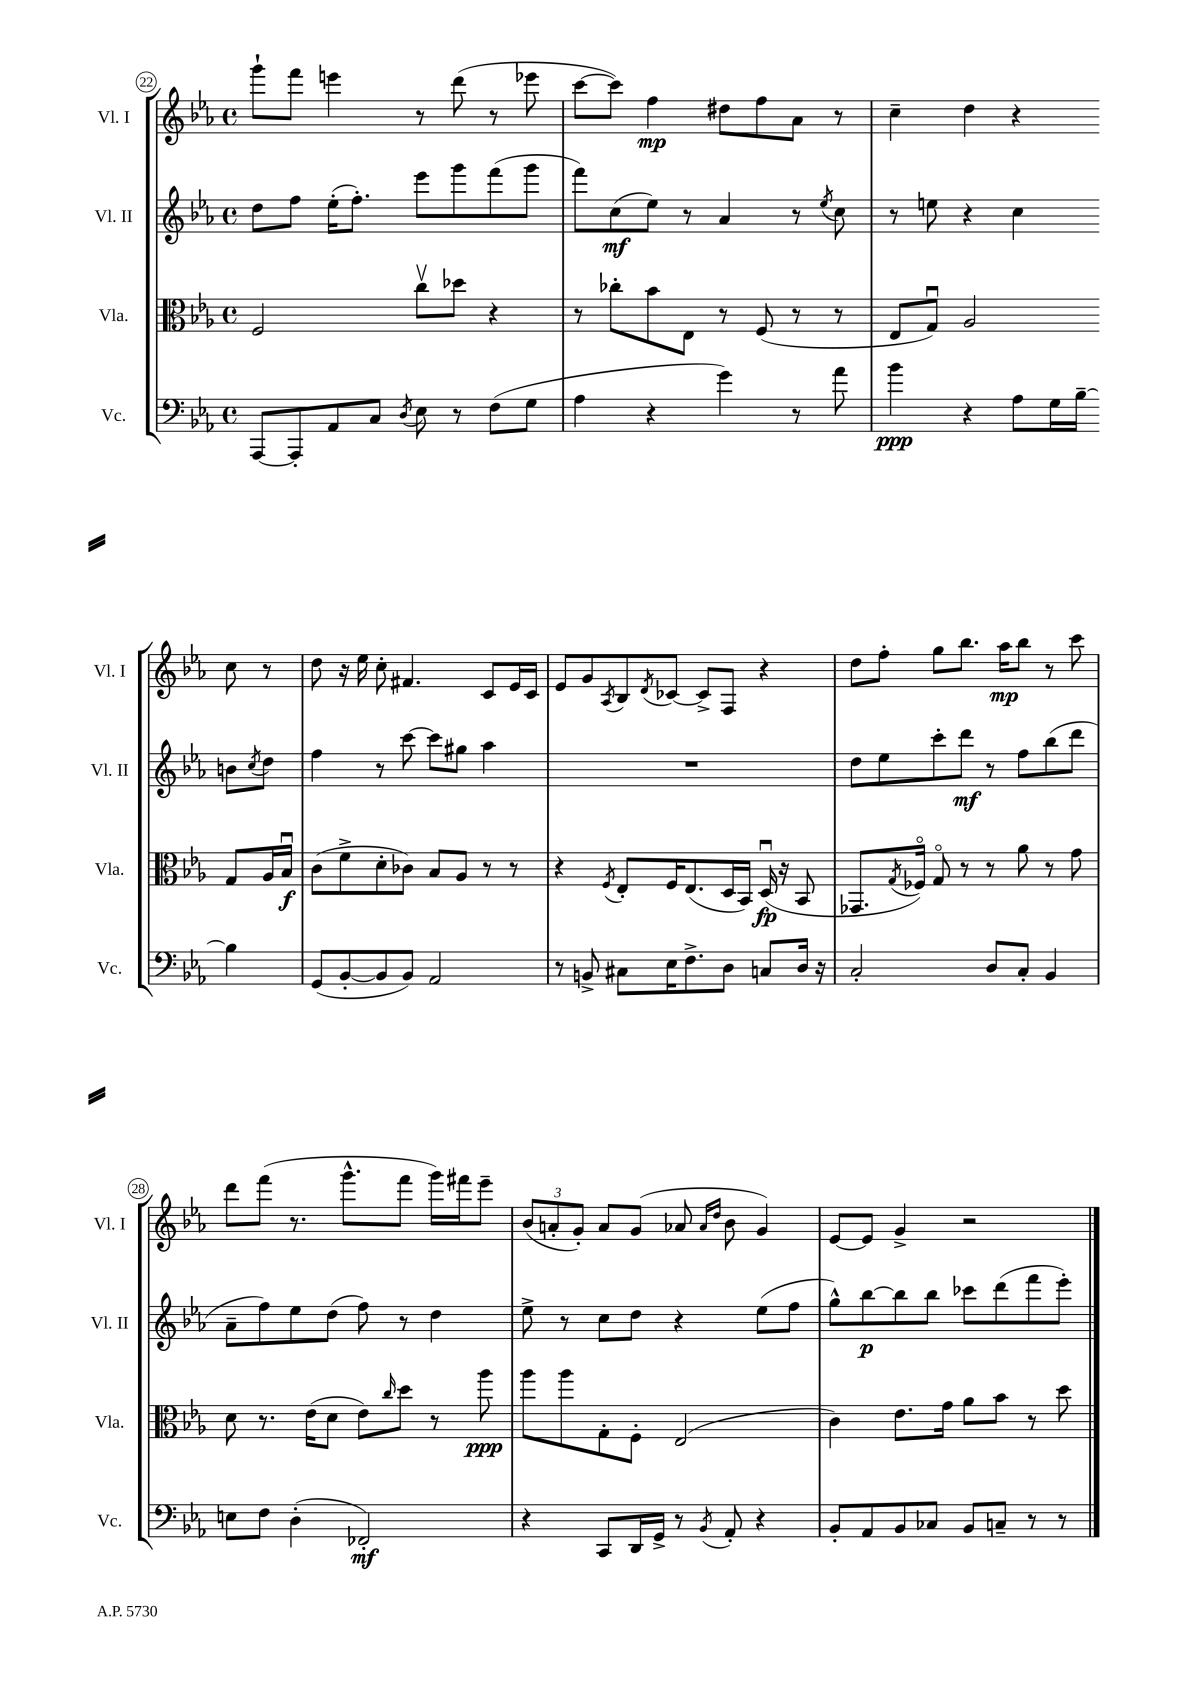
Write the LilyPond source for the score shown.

<<
\new StaffGroup <<
\new Staff = "s0" \with { instrumentName = "Vl. I" shortInstrumentName = "Vl. I" } {
    \clef treble \key ees \major \defaultTimeSignature \time 4/4
    g'''8-! f'''8 e'''4 r8 d'''8( r8 ees'''8 |
    c'''8~ c'''8) f''4\mp dis''8 f''8 aes'8 r8 |
    c''4-- d''4 r4 c''8 r8 |
    d''8 r16 ees''16 c''8-. fis'4. c'8 ees'16 c'16 |
    ees'8 g'8 \acciaccatura { aes8 } bes8 \acciaccatura { d'8 } ces'8~ ces'8-> f8 r4 |
    d''8 f''8-. g''8 bes''8. aes''16\mp bes''8 r8 c'''8 |
    d'''8 f'''8( r8. g'''8.-^ f'''8 g'''16) fis'''16 ees'''8-- |
    \tuplet 3/2 { bes'8( a'8-. g'8-.) } a'8 g'8( aes'8 \grace { aes'16 d''16 } bes'8 g'4) |
    ees'8~ ees'8 g'4-> r2 \bar "|." |
}
\new Staff = "s1" \with { instrumentName = "Vl. II" shortInstrumentName = "Vl. II" } {
    \clef treble \key ees \major \defaultTimeSignature \time 4/4
    d''8 f''8 ees''16-.( f''8.-.) ees'''8 g'''8 f'''8( g'''8 |
    f'''8) c''8\mf( ees''8) r8 aes'4 r8 \acciaccatura { ees''8 } c''8 |
    r8 e''8 r4 c''4 b'8 \acciaccatura { c''8 } d''8 |
    f''4 r8 c'''8~ c'''8 gis''8 aes''4 |
    R1 |
    d''8 ees''8 c'''8-. d'''8\mf r8 f''8 bes''8( d'''8 |
    aes'8-- f''8) ees''8 d''8( f''8) r8 d''4 |
    ees''8-> r8 c''8 d''8 r4 ees''8( f''8 |
    g''8-^) bes''8~\p bes''8 bes''8 ces'''8 d'''8( f'''8 ees'''8-.) \bar "|." |
}
\new Staff = "s2" \with { instrumentName = "Vla." shortInstrumentName = "Vla." } {
    \clef alto \key ees \major \defaultTimeSignature \time 4/4
    f2 c''8\upbow des''8 r4 |
    r8 ces''8-. bes'8 ees8 r8 f8( r8 r8 |
    ees8 g8\downbow) aes2 g8 aes16 bes16\downbow\f |
    c'8( f'8-> d'8-. ces'8) bes8 aes8 r8 r8 |
    r4 \acciaccatura { f8 } ees8-. f16 ees8.( d16 bes,16) d16\downbow\fp( r16 bes,8 |
    ges,8. \acciaccatura { g8 } fes16\flageolet) g8\flageolet r8 r8 aes'8 r8 g'8 |
    d'8 r8. ees'16( d'8 ees'8) \grace { c''16 } d''8 r8 aes''8\ppp |
    aes''8 aes''8 g8-. f8-. ees2( |
    c'4) ees'8. g'16 aes'8 bes'8 r8 d''8 \bar "|." |
}
\new Staff = "s3" \with { instrumentName = "Vc." shortInstrumentName = "Vc." } {
    \clef bass \key ees \major \defaultTimeSignature \time 4/4
    aes,,8~ aes,,8-. aes,8 c8 \acciaccatura { d8 } ees8 r8 f8( g8 |
    aes4 r4 g'4) r8 aes'8 |
    bes'4\ppp r4 aes8 g16 bes16~-- bes4 |
    g,8( bes,8~-. bes,8 bes,8) aes,2 |
    r8 b,8-> cis8 ees16 f8.-> d8 c8 d16 r16 |
    c2-. d8 c8-. bes,4 |
    e8 f8 d4-.( fes,2-.\mf) |
    r4 c,8 d,16 g,16-> r8 \acciaccatura { bes,8 } aes,8-. r4 |
    bes,8-. aes,8 bes,8 ces8 bes,8 c8-- r8 r8 \bar "|." |
}
>>
>>
\layout { \context { \Score currentBarNumber = #22 \override BarNumber.stencil = #(make-stencil-circler 0.1 0.3 ly:text-interface::print) } }
